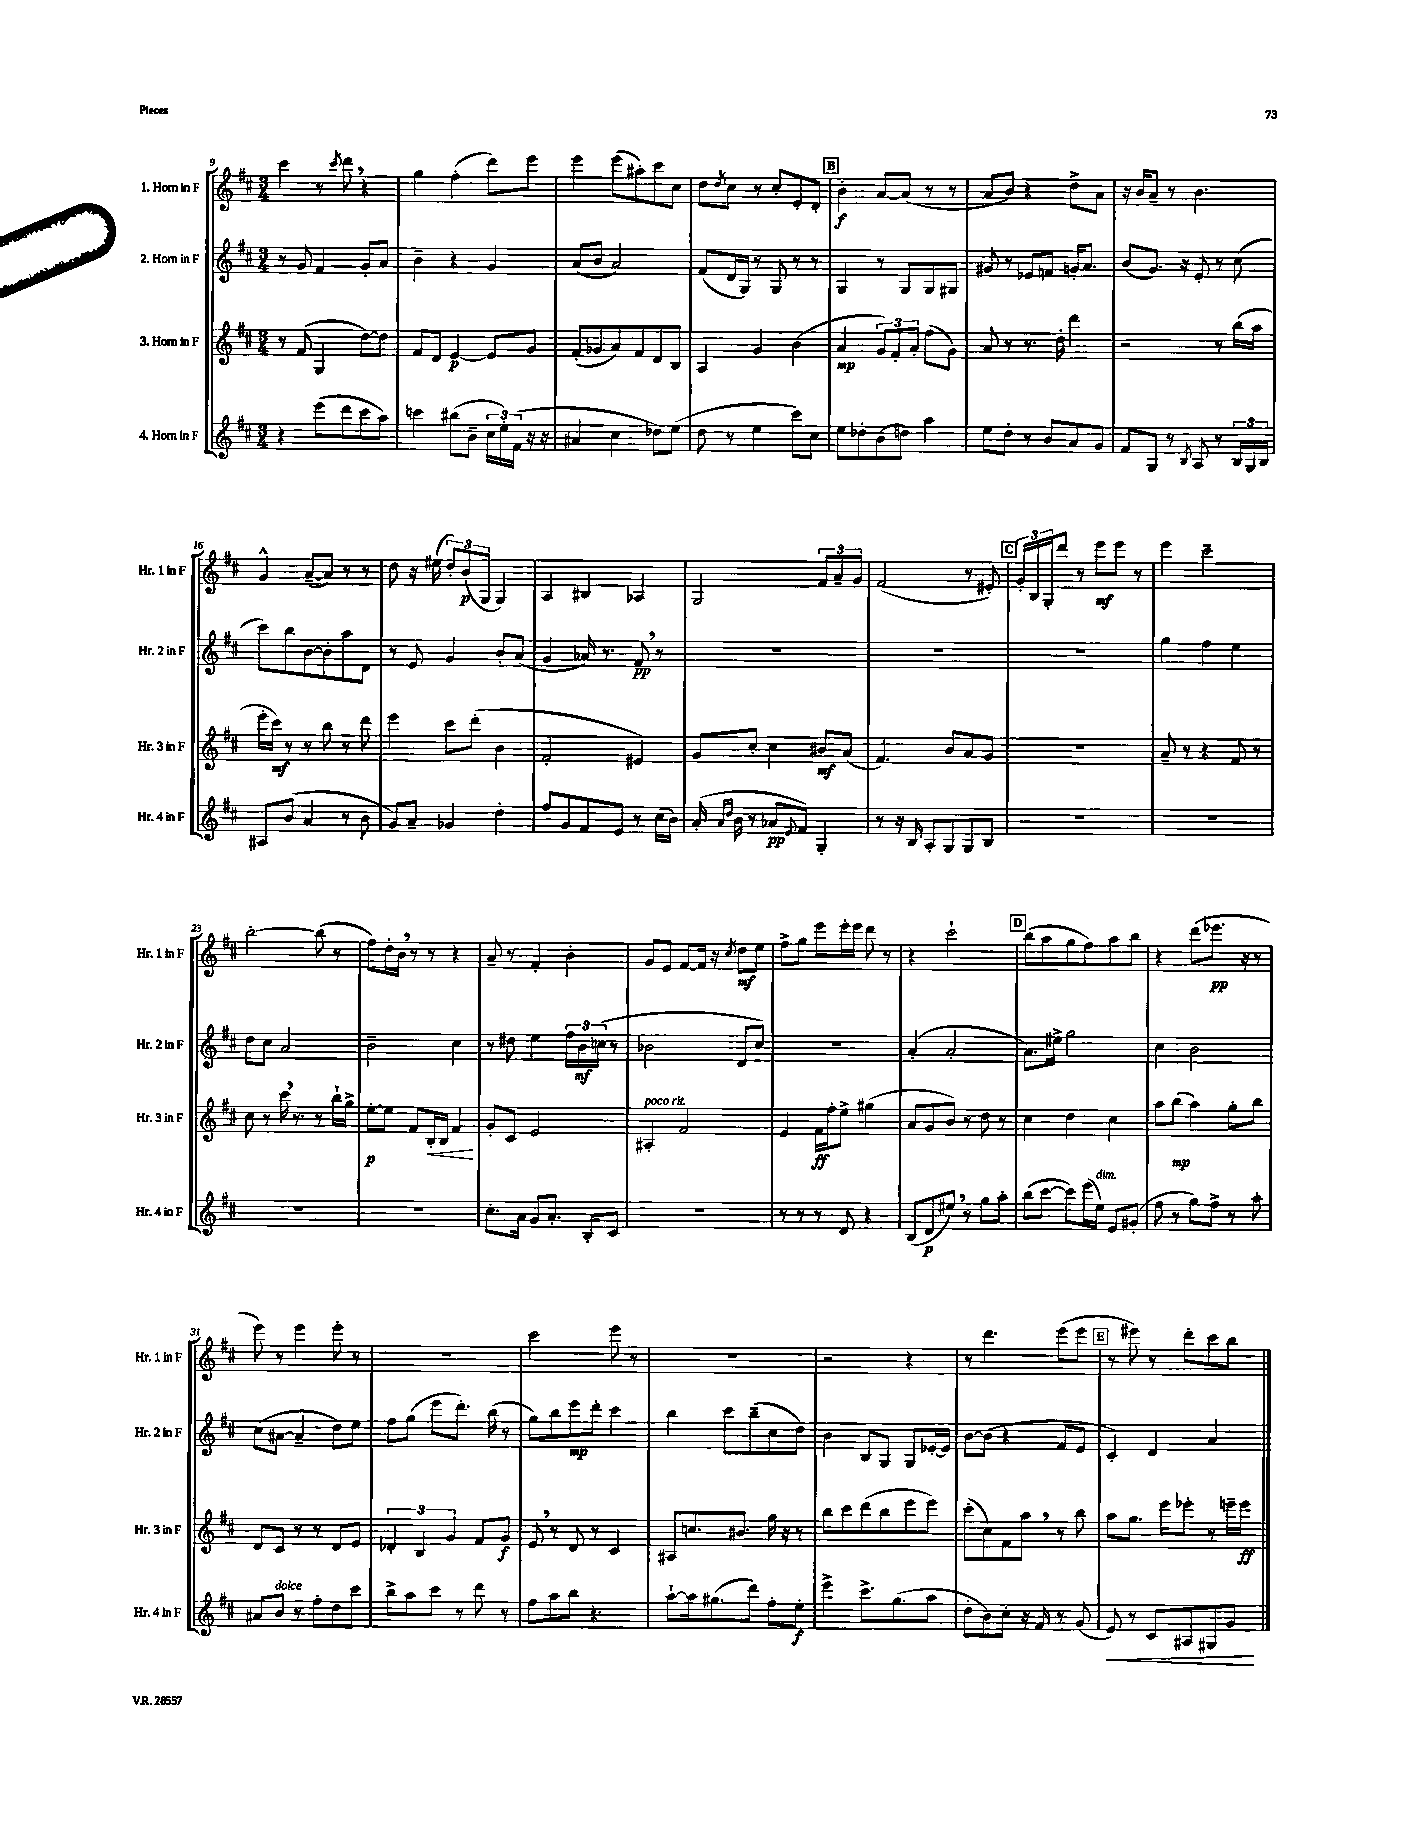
<<
\new StaffGroup <<
\new Staff = "s0" \with { instrumentName = "1. Horn in F" shortInstrumentName = "Hr. 1 in F" } {
    \clef treble \key d \major \numericTimeSignature \time 3/4
    cis'''4 r8 \acciaccatura { cis'''8 } d'''8 \breathe r4 |
    g''4 fis''4-.( d'''8) e'''8 |
    e'''4 e'''8( ais''8-.) cis'''8 cis''8 |
    d''8 \acciaccatura { d''8 } cis''8 r8 cis''8-. e'8-. d'8-. |
    \mark \markup { \box "B" } b'4-.\f a'8~ a'8( r8 r8 |
    a'8 b'8) r4 d''8-> a'8 |
    r16 b'16 a'8-- r8 b'4. |
    g'4-^ a'8~--( a'8) r8 r8 |
    d''8 r16 eis''16( \tuplet 3/2 { d''8-.) b'8\p( g8 } g4) |
    a4 bis4 aes4 |
    g2 \tuplet 3/2 { fis'8 a'8-- g'8 } |
    fis'2( r8 eis'8-.) |
    \mark \markup { \box "C" } \tuplet 3/2 { g'16-. b16 g16-. } d'''8 r8 e'''8\mf e'''8 r8 |
    e'''4 cis'''2-- |
    b''2~-. b''8( r8 |
    fis''8) d''16-. b'16 \breathe r8 r8 r4 |
    a'8-- r8 fis'4-. b'4-. |
    g'8 e'8 fis'8~ fis'16 r16 \acciaccatura { cis''8 } d''8\mf e''8 |
    fis''8-> g''8 e'''8 e'''16-. e'''16 d'''8 r8 |
    r4 cis'''2-! |
    \mark \markup { \box "D" } b''8( a''8 g''8 fis''8) a''8 b''8 |
    r4 d'''8( ees'''8.\pp r16 r8 |
    e'''8) r8 e'''4 e'''8-. r8 |
    R2. |
    cis'''2 e'''8 r8 |
    R2. |
    r2 r4 |
    r8 d'''4. e'''8( e'''8 |
    \mark \markup { \box "E" } r8 eis'''8) r8 d'''8-. cis'''8 b''8 \bar "|." |
}
\new Staff = "s1" \with { instrumentName = "2. Horn in F" shortInstrumentName = "Hr. 2 in F" } {
    \clef treble \key d \major \numericTimeSignature \time 3/4
    r8 g'8 fis'4 g'8-. a'8 |
    b'4-- r4 g'4 |
    a'8( b'8 a'2) |
    fis'8( d'16 g16) r8 g8 r8 r8 |
    \mark \markup { \box "B" } g4 r8 g8 g8 gis8 |
    gis'8 r8 ees'8 f'8 g'16-. a'8. |
    b'8( g'8.) r16 e'8-. r8 cis''8( |
    cis'''8) b''8 b'8~ b'8-. a''8 d'8 |
    r8 e'8 g'4 b'8-. a'8( |
    g'4 aes'16) r8. fis'8\pp \breathe r8 |
    R2. |
    R2. |
    \mark \markup { \box "C" } R2. |
    g''4 fis''4 e''4 |
    d''8 cis''8 a'2 |
    b'2-- cis''4 |
    r8 dis''8 e''4 \tuplet 3/2 { fis''16 b'16\mf c''16( } r8 |
    bes'2 d'8 cis''8) |
    R2. |
    a'4-.( a'2-. |
    \mark \markup { \box "D" } a'8.) eis''16-> g''2 |
    cis''4 b'2 |
    cis''8( ais'8~ ais'4-- d''8) e''8 |
    fis''8 g''8( e'''8 d'''8.-.) b''16( r8 |
    g''8) b''8 e'''8\mp d'''8-. cis'''4 |
    b''4 cis'''8 b''8--( cis''8 d''8) |
    b'4 b8 g8 g8 ees'16~-. ees'16 |
    b'8~ b'8( r4 fis'8 e'8 |
    \mark \markup { \box "E" } cis'4-.) d'4 a'4 \bar "|." |
}
\new Staff = "s2" \with { instrumentName = "3. Horn in F" shortInstrumentName = "Hr. 3 in F" } {
    \clef treble \key d \major \numericTimeSignature \time 3/4
    r8 fis'8( g4 d''8~) d''8 |
    fis'8 d'8 e'4~\p e'8 g'8 |
    fis'8-.( ges'8 a'8) fis'8 d'8 b8 |
    a4 g'4 b'4( |
    \mark \markup { \box "B" } a'4\mp \tuplet 3/2 { g'8) fis'8-. a'8-. } fis''8( g'8) |
    a'8 r8 r8. d''16-. d'''4 |
    r2 r8 b''16( a''16 |
    e'''16-. cis'''16\mf) r8 r8 b''8 r8 d'''8 |
    e'''4 cis'''8 d'''8-.( b'4 |
    fis'2-. eis'4) |
    g'8 cis''8-. cis''4 bis'8\mf a'8( |
    fis'4.) b'8 a'8 g'8 |
    \mark \markup { \box "C" } R2. |
    a'8-- r8 r4 fis'8 r8 |
    cis''8 r8 cis'''16 \breathe r8. r8 b''16-! g''16-> |
    e''8~-.\p e''8 fis'8 b16-.\< b16 fis'4\! |
    g'8-. cis'8 e'2 |
    ais4-.^\markup { \italic "poco rit." } fis'2 |
    e'4 fis'16\ff fis''16-. e''8-> gis''4( |
    a'8 g'8 b'8) r8 d''8 r8 |
    \mark \markup { \box "D" } cis''4 d''4 cis''4 |
    a''8 b''8\mp( a''4) g''8-. b''8 |
    d'8 cis'8 r8 r8 d'8 e'8 |
    \tuplet 3/2 { des'4-. b4 g'4 } fis'8 g'8\f |
    e'8 \breathe r8 d'8 r8 cis'4 |
    ais8 c''8. bis'8. g''16 r16 r8 |
    b''8 cis'''8 d'''8( b''8 e'''8 e'''8) |
    cis'''8-.( cis''8) fis'8 a''8 \breathe r8 b''8 |
    \mark \markup { \box "E" } a''8 g''8. e'''16 ees'''8-. r8 e'''16-- e'''16\ff \bar "|." |
}
\new Staff = "s3" \with { instrumentName = "4. Horn in F" shortInstrumentName = "Hr. 4 in F" } {
    \clef treble \key d \major \numericTimeSignature \time 3/4
    r4 e'''8( d'''8 cis'''8 a''8) |
    c'''4 bis''8( b'8-- \tuplet 3/2 { cis''16 e''16-.) fis'16( } r16 r16 |
    ais'4 cis''4 des''8) e''8( |
    d''8 r8 e''4 cis'''8) cis''8 |
    \mark \markup { \box "B" } e''8 des''8-. b'8( d''8) a''4 |
    e''8 d''8-. r8 b'8 a'8 g'8 |
    fis'8 g8 r8 \acciaccatura { b8 } a8 r8 \tuplet 3/2 { b16 g16 b16 } |
    ais8 b'8( a'4 r8 b'8 |
    g'8) a'8-- ges'4 d''4-. |
    fis''8 g'8 fis'8 e'8 r8 cis''16( b'16) |
    a'16-.( \grace { a'16 d''16 } b'16 r8 aes'8\pp \appoggiatura { e'8 } fis'8) g4-. |
    r8 r16 b16 a8-. g8 g8 b8 |
    \mark \markup { \box "C" } R2. |
    R2. |
    R2. |
    R2. |
    cis''8.-. a'16 g'8 a'8.-. b16-. cis'8 |
    R2. |
    r8 r8 r8 d'8 r4 |
    b8( d'8\p eis''8) \breathe r8 g''8 a''8-. |
    \mark \markup { \box "D" } b''8( cis'''8~ cis'''8) e'''16( e''16^\markup { \italic "dim." }) e'8 gis'8-.( |
    fis''8 r8 g''8) fis''8-> r8 a''8-. |
    ais'8 b'8^\markup { \italic "dolce" } r8 fis''8-. d''8 cis'''8 |
    b''8-> a''8 cis'''8 r8 d'''8 r8 |
    fis''8 a''8 b''8 r4. |
    a''8~-! a''16 gis''8.( d'''8) fis''8-. e''8-.\f |
    e'''4-> cis'''8.-> g''8.( a''8 |
    d''8-. b'8) cis''8-. r16 fis'16 r8 g'8( |
    \mark \markup { \box "E" } e'8\<) r8 cis'8 ais8 gis8 g'8\! \bar "|." |
}
>>
>>
\layout { \context { \Score currentBarNumber = #9 } }
